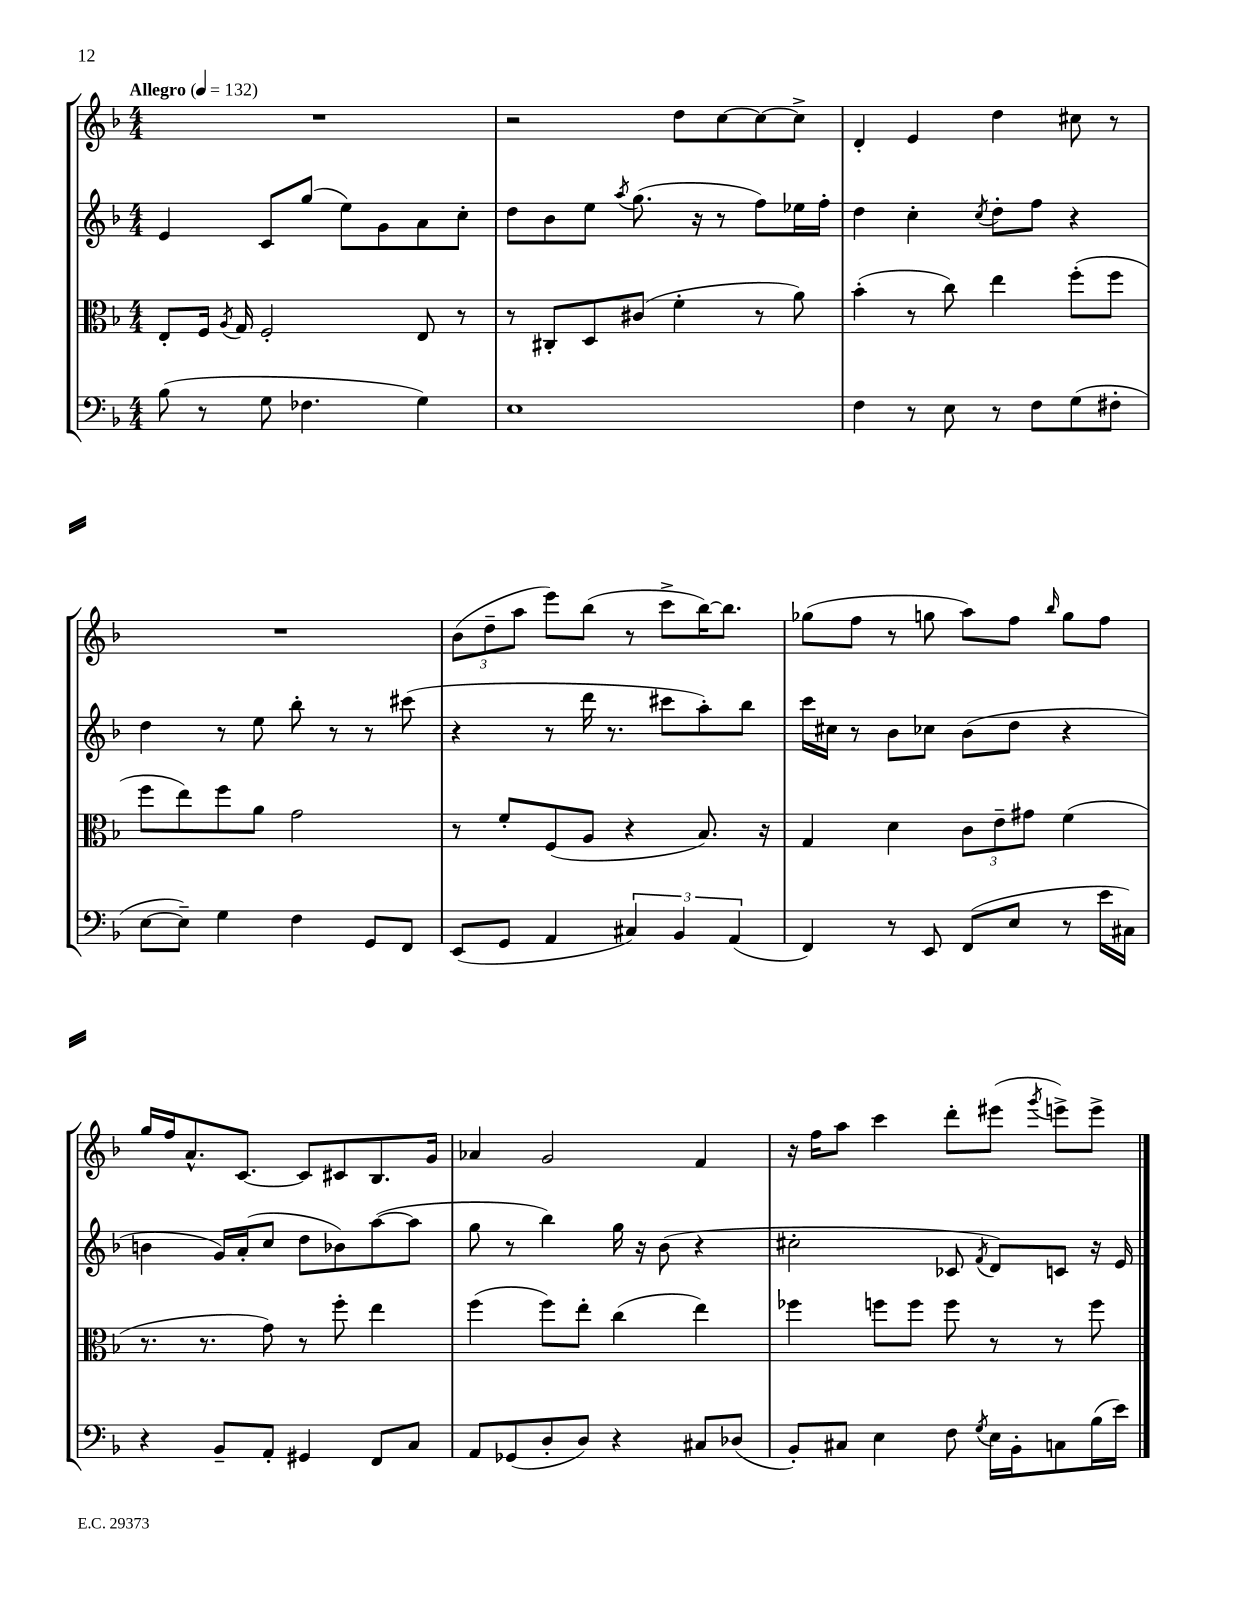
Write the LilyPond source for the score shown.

<<
\new StaffGroup <<
\new Staff = "s0" {
    \clef treble \key f \major \numericTimeSignature \time 4/4 \tempo "Allegro" 4 = 132
    \autoBeamOff R1 |
    r2 d''8[ c''8~ c''8~ c''8]-> |
    d'4-. e'4 d''4 cis''8 r8 |
    R1 |
    \tuplet 3/2 { bes'8[( d''8-- a''8] } e'''8[) bes''8]( r8 c'''8[-> bes''16~) bes''8.] |
    ges''8[( f''8] r8 g''8 a''8[) f''8] \grace { bes''16 } g''8[ f''8] |
    g''16[ f''16 a'8.-^ c'8.]~ c'8[ cis'8 bes8. g'16] |
    aes'4 g'2 f'4 |
    r16 f''16[ a''8] c'''4 d'''8[-. eis'''8]( \acciaccatura { g'''8 } e'''8[->) e'''8]-> \bar "|." |
}
\new Staff = "s1" {
    \clef treble \key f \major \numericTimeSignature \time 4/4
    \autoBeamOff e'4 c'8[ g''8]( e''8[) g'8 a'8 c''8]-. |
    d''8[ bes'8 e''8] \acciaccatura { a''8 } g''8.( r16 r8 f''8[) ees''16 f''16]-. |
    d''4 c''4-. \acciaccatura { c''8 } d''8[-. f''8] r4 |
    d''4 r8 e''8 bes''8-. r8 r8 cis'''8( |
    r4 r8 d'''16 r8. cis'''8[ a''8-.) bes''8] |
    c'''16[ cis''16] r8 bes'8[ ces''8] bes'8[( d''8] r4 |
    b'4 g'16[) a'16-.( c''8] d''8[ bes'8) a''8~( a''8] |
    g''8 r8 bes''4) g''16 r16 bes'8( r4 |
    cis''2-. ces'8 \acciaccatura { f'8 } d'8[) c'8] r16 e'16 \bar "|." |
}
\new Staff = "s2" {
    \clef alto \key f \major \numericTimeSignature \time 4/4
    \autoBeamOff e8[-. f16] \acciaccatura { a8 } g16 f2-. e8 r8 |
    r8 cis8[-. d8 cis'8]( f'4-. r8 a'8) |
    bes'4-.( r8 c''8) e''4 f''8[-.( f''8] |
    f''8[ e''8) f''8 a'8] g'2 |
    r8 f'8[-. f8( a8] r4 bes8.) r16 |
    g4 d'4 \tuplet 3/2 { c'8[ e'8-- gis'8] } f'4( |
    r8. r8. g'8) r8 f''8-. e''4 |
    f''4( f''8[) e''8]-. c''4( e''4) |
    fes''4 f''8[ f''8] f''8 r8 r8 f''8 \bar "|." |
}
\new Staff = "s3" {
    \clef bass \key f \major \numericTimeSignature \time 4/4
    \autoBeamOff bes8( r8 g8 fes4. g4) |
    e1 |
    f4 r8 e8 r8 f8[ g8( fis8]-. |
    e8[~ e8]--) g4 f4 g,8[ f,8] |
    e,8[( g,8] a,4 \tuplet 3/2 { cis4) bes,4 a,4( } |
    f,4) r8 e,8 f,8[( e8] r8 e'16[ cis16]) |
    r4 bes,8[-- a,8]-. gis,4 f,8[ c8] |
    a,8[ ges,8( d8-. d8]) r4 cis8[ des8]( |
    bes,8[-.) cis8] e4 f8 \acciaccatura { g8 } e16[ bes,16-. c8 bes16( e'16]) \bar "|." |
}
>>
>>
\layout { \context { \Score \remove "Bar_number_engraver" } }
